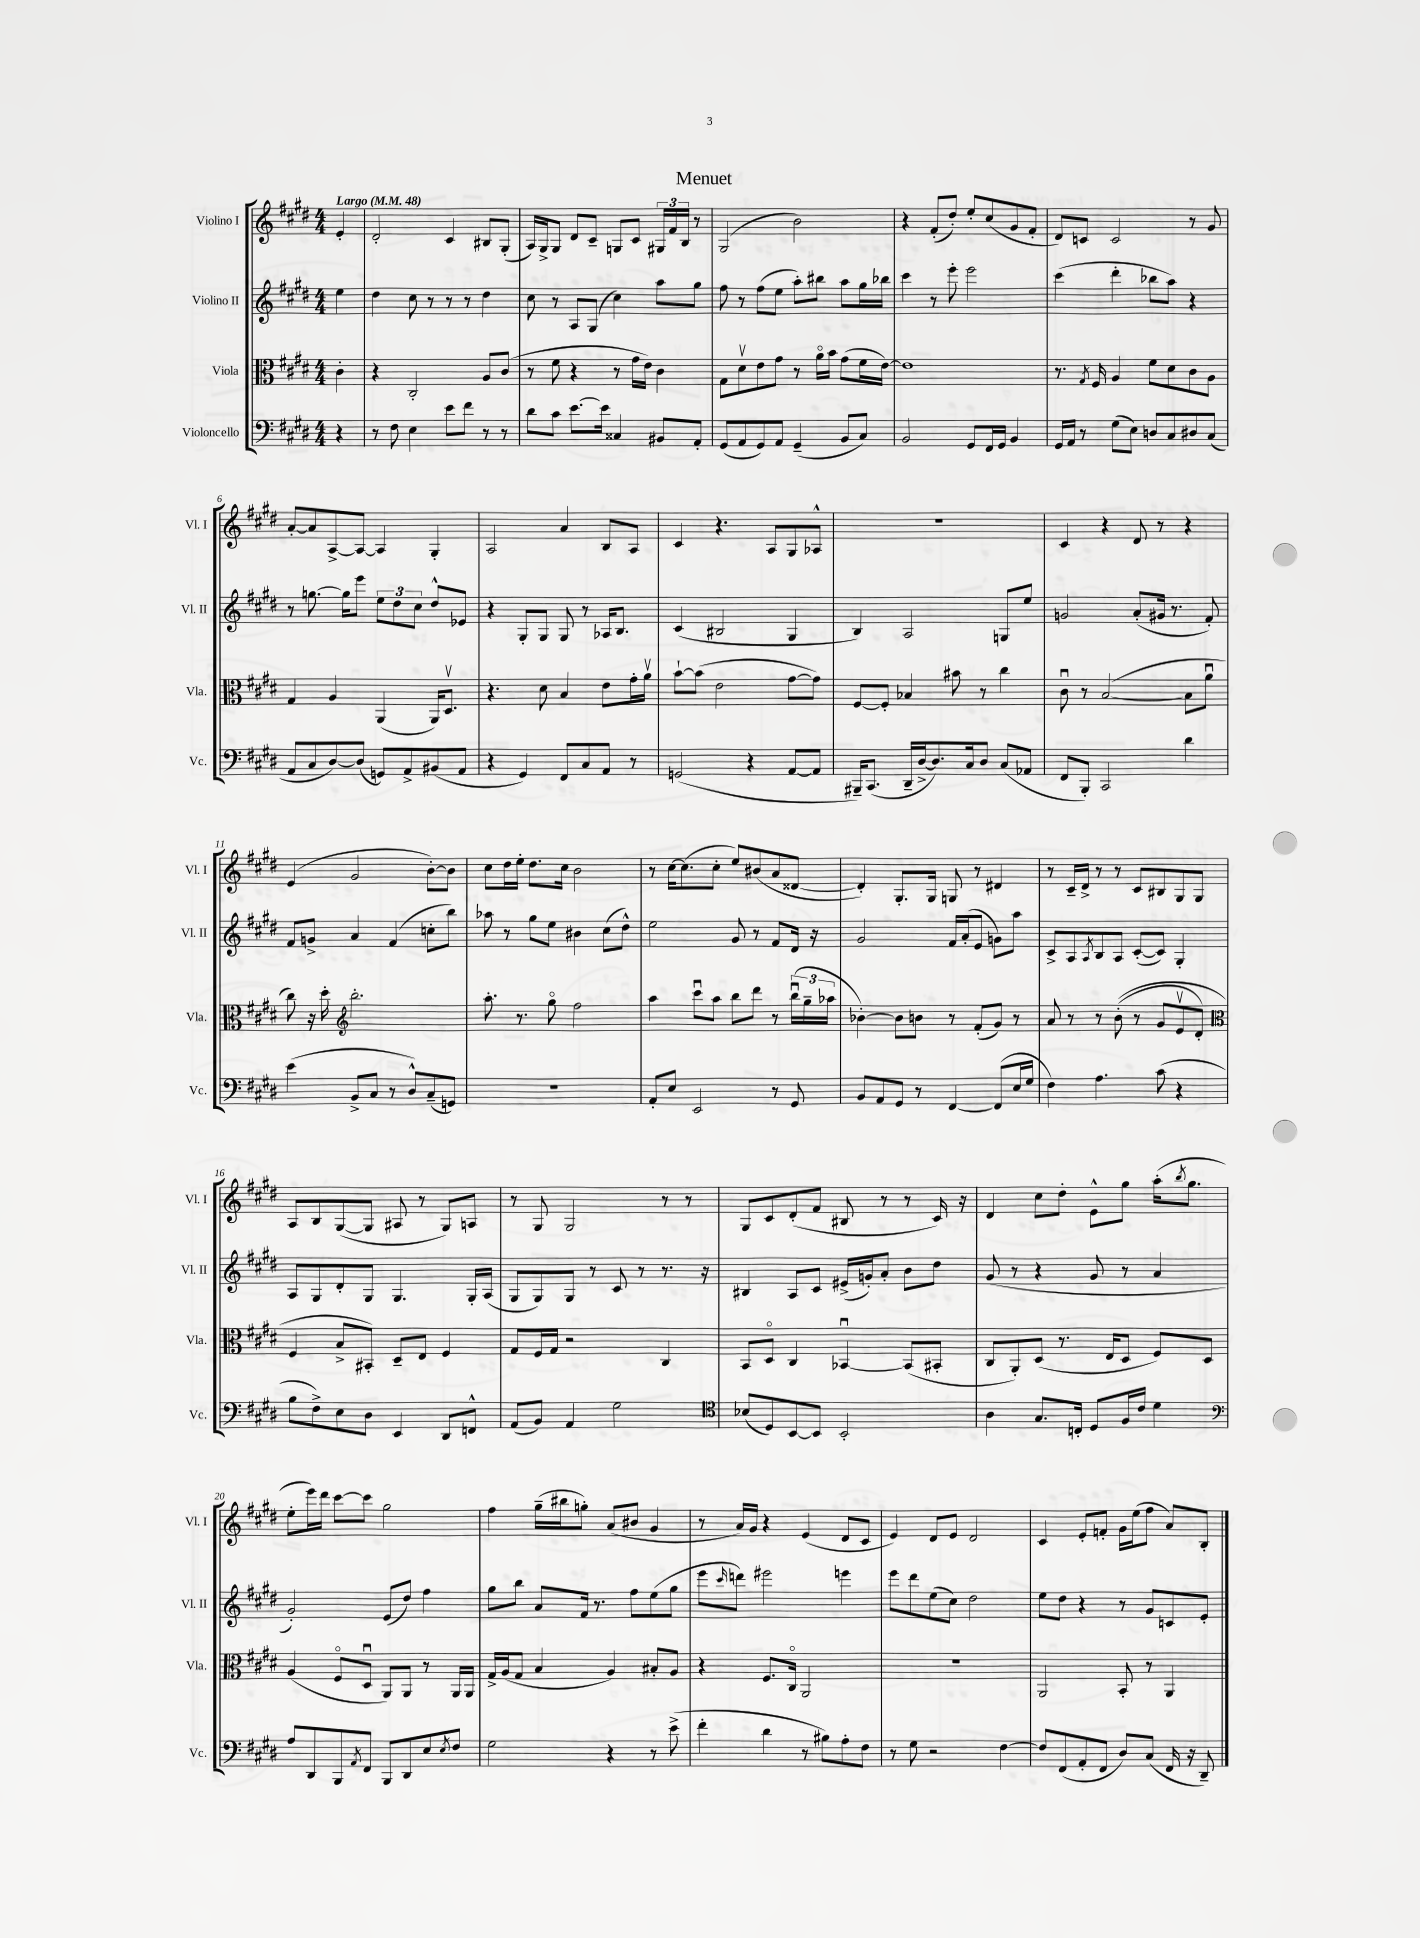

**kern	**kern	**kern	**kern
*part4	*part3	*part2	*part1
*staff4	*staff3	*staff2	*staff1
*I"Violoncello	*I"Viola	*I"Violino II	*I"Violino I
*I'Vc.	*I'Vla.	*I'Vl. II	*I'Vl. I
*clefF4	*clefC3	*clefG2	*clefG2
*k[f#c#g#d#]	*k[f#c#g#d#]	*k[f#c#g#d#]	*k[f#c#g#d#]
*M4/4	*M4/4	*M4/4	*M4/4
*MM48	*MM48	*MM48	*MM48
=	=	=	=
!	!	!	!LO:TX:a:B:t=Largo
4r	4c#'\	4ee\	4e'/
=1	=1	=1	=1
8r	4r	4dd#\	2d#'/
8F#\	.	.	.
4E\	2C#'/	8cc#\	.
.	.	8r	.
8e\L	.	8r	4c#/
8f#\J	.	8r	.
8r	8A/L	4dd#\	8B#X/L
8r	(8c#/J	.	(8G#'/J
=2	=2	=2	=2
8d#\L	8r	8cc#\	16A/LL)
.	.	.	16G#^/J
8c#\J	8f#\	8r	8G#/J
[8.e\L	4r	8A/L	8d#/L
.	.	(8G#/J	8c#~/J
16e\Jk]	.	.	.
4C##X/	8r	4cc#\)	8Gn/L
.	16g#\LL	.	8c#/J
.	16e\JJ)	.	.
8BB#X/L	4c#\	8aa\L	24G#X/LL
.	.	.	24f#/
.	.	.	24B/JJ
8AA'/J	.	8gg#\J	8r
=3	=3	=3	=3
(8GG#/L	8G#\L	8ff#\	(2G#/
8AA/	8d#v\	8r	.
8GG#/)	8e\	(8ff#\L	.
8AA/J	8g#\J	8ee\J	.
(4GG#~/	8r	8aa'\L)	2b\)
.	16a\LL	8bb#X\J	.
.	16b\JJ	.	.
8BB/L	(8g#\L	8aa\L	.
8C#/J)	16f#\L	16gg#\L	.
.	[16e\JJ)	16bb-X\JJ	.
=4	=4	=4	=4
2BB/	1e]	4ccc#\	4r
.	.	8r	(8f#'/L
.	.	8eee'\	8dd#'/J)
8GG#/L	.	2eee\	8ee'/L
16FF#/L	.	.	(8cc#/
16GG#/JJ	.	.	.
4BB/	.	.	8g#/
.	.	.	8f#'/J
=5	=5	=5	=5
16GG#/LL	8.r	(4ccc#\	8d#/L)
16AA/JJ	.	.	.
8r	.	.	8cn/J
.	8qG#/	.	.
.	16F#/	.	.
(8G#\L	4A/	4ddd#'\	2c/
8E\J)	.	.	.
8Dn/L	8f#\L	8bb-X\L	.
8C#/	8d#\	8aa\J)	.
8D#X/	8c#\	4r	8r
(8C#/J	8A\J	.	8g#/
!!LO:LB:g=z
=6	=6	=6	=6
8AA/L	4G#/	8r	[8a'/L
8C#/	.	[8.ggn\	8a/]
[8D#/)	4A/	.	[8A^/
.	.	16gg\KL]	.
(8D#/J]	.	8eee\J	8A/J_
8GGn/L)	(4AA/	12ee\L	4A/]
.	.	12dd#\	.
8AA^/	.	.	.
.	.	12cc#\J	.
(8BB#X/	16AA/KL)	8dd#^^/L	4G#'/
.	8.D#v/J	.	.
8AA/J	.	8e-X/J	.
=7	=7	=7	=7
4r	4.r	4r	2A/
4GG#/)	.	8G#'/L	.
.	8d#\	8G#/J	.
8FF#/L	4B/	8G#/	4a/
8C#/	.	8r	.
8AA/J	8e\L	16A-X/KL	8B/L
.	.	8.B/J	.
8r	16g#'\L	.	8A/J
.	16av\JJ	.	.
=8	=8	=8	=8
(2GGn/	[8b`\L	(4c#/	4c#/
.	(8b\J]	.	.
.	2e\	2B#X/	4.r
4r	.	.	.
.	.	.	8A/L
[8AA/L	[8g#\L	4G#/	8G#/
8AA/J]	8g#\J])	.	8A-X^^/J
=9	=9	=9	=9
16BBB#X~/KL)	[8F#/L	4B/)	1r
(8.CC#/J	.	.	.
.	8F#'/J]	.	.
16DD#~/LL	4B-X/	2A/	.
[16D#^/J	.	.	.
8.D#/])	.	.	.
.	8b#X\	.	.
16C#/k	.	.	.
8D#/J	8r	.	.
(8C#/L	4cc#\	8Gn/L	.
8AA-X/J	.	8ee/J	.
=10	=10	=10	=10
8FF#/L	8c#u\	2gn/	4c#/
8BBB'/J)	8r	.	.
2CC#/	([2B/	.	4r
.	.	(8a'/L	8d#/
.	.	16g#X/Jk	8r
.	.	8.r	.
4d#\	8B\L]	.	4r
.	8au\J	8f#'/)	.
!!LO:LB:g=z
=11	=11	=11	=11
(4e\	8cc#\)	8f#/L	(4e/
.	16r	8gn^/J	.
.	16dd#'\	.	.
*	*clefG2	*	*
8BB^/L	2.bb'\	4a/	2g#/
8C#/J	.	.	.
8r	.	(4f#/	.
8D#^^/L)	.	.	.
(8C#~/	.	8ccn'\L	[8b'\L)
8GGn/J)	.	8bb\J)	8b\J]
=12	=12	=12	=12
1r	8.aa'\	8aa-X\	8cc#\L
.	.	8r	16dd#\L
.	8.r	.	16ee'\JJ
.	.	8gg#\L	8.dd#\L
.	8gg#\	8ee\J	.
.	.	.	16cc#\Jk
.	2ff#\	4b#X\	2b\
.	.	(8cc#\L	.
.	.	8dd#^^\J)	.
=13	=13	=13	=13
8AA'/L	4aa\	2ee\	8r
8E/J	.	.	[16cc#\KL
.	.	.	(8.cc#\]
2EE/	8ccc#u\L	.	.
.	8aa\J	.	8cc#'\J
.	8bb\L	8g#/	8ee/L)
.	8ddd#\J	8r	(8b#X/
8r	8r	8f#/L	8a/
8GG#/	(24bbu\LL	16d#/Jk	[8d##X/J
.	24gg#~\	.	.
.	.	16r	.
.	24aa-X\JJ	.	.
=14	=14	=14	=14
8BB/L	[4b-X'\)	2g#/	4d##'/])
8AA/	.	.	.
8GG#/J	8b-\L]	.	8.G#'/L
8r	8bn\J	.	.
.	.	.	16G#/Jk
[4FF#/	8r	16f#/LL	8Gn/
.	.	(16a'/J	.
.	(8f#'/L	8e/J	8r
(8FF#/L]	8g#/J)	8gn\L)	4d#X/
16E/L	8r	8aa\J	.
16G#/JJ	.	.	.
=15	=15	=15	=15
4F#\)	8a/	8c#^/L	8r
.	8r	8A/	16c#~/LL
.	.	.	16d#^/JJ
.	.	8qA/	.
4.A\	8r	8B/	8r
.	((8b'\	8A/J	8r
.	8r	([8c#'/L	8c#/L
(8c#\	8g#/L	8c#/J])	8B#X/
4r	8ev/	4G#'/	8G#/
.	8d#'/J)	.	8G#/J
!!LO:LB:g=z
=16	=16	=16	=16
*	*clefC3	*	*
8B\L	4F#/	8A/L	8A/L
8F#^\)	.	8G#/	8B/
8E\	8B^/L	8d#'/	([8G#/
8D#\J	8BB#X'/J)	8G#/J	8G#/J]
4EE/	8D#~/L	4.G#/	8A#X/
.	8E/J	.	8r
8DD#/L	4F#/	.	8G#/L)
8FFn^^/J	.	16G#'/LL	8An/J
.	.	(16A/JJ	.
=17	=17	=17	=17
(8AA/L	8G#/L	8G#/L	8r
8BB/J)	16F#/L	8G#/)	8G#/
.	16G#/JJ	.	.
4AA/	2r	8G#/J	2G#/
.	.	8r	.
2G#\	.	8c#/	.
.	.	8r	.
.	4C#/	8.r	8r
.	.	.	8r
.	.	16r	.
=18	=18	=18	=18
*clefC4	*	*	*
(8B-X/L	8BB/L	4B#X/	8G#/L
8D#/)	8D#/J	.	8c#/
[8BB/	4C#/	8A/L	(8d#'/
8BB/J]	.	8c#/J	8f#/J
2BB'/	[4BB-Xu/	(16e#X^/LL	8B#X/
.	.	16gn'/J)	.
.	.	8a'/J	8r
.	(8BB-/L]	8b\L	8r
.	8BB#X'/J	8dd#\J	16c#/)
.	.	.	16r
=19	=19	=19	=19
4A\	8C#/L	(8g#/	4d#/
.	8AA'/)	8r	.
8.G#/L	(8D#/J	4r	8cc#\L
.	8.r	.	8dd#'\J
16Cn'/Jk	.	.	.
8D#/L	.	8g#/	8e^^\L
.	16E/KL	.	.
16F#/L	8D#/J	8r	8gg#\J
16c#/JJ	.	.	.
4d#\	8F#/L)	4a/	(16aa'\KL
.	.	.	8qbb/
.	.	.	8.gg#\J
.	8D#/J	.	.
!!LO:LB:g=z
=20	=20	=20	=20
*clefF4	*	*	*
8A/L	(4A/	2g#'/)	8ee'\L
8DD#/	.	.	16eee\L)
.	.	.	16ddd#\JJ
8BBB/	8F#/L	.	[8ccc#\L
8qAA/	.	.	.
8FF#/J	8D#u/J	.	8ccc#\J]
8BBB/L	8AA/L)	(8e/L	2gg#\
8DD#/	8AA/J	8dd#/J)	.
8E/	8r	4ff#\	.
8qE/	.	.	.
8F#/J	16AA/LL	.	.
.	16AA/JJ	.	.
=21	=21	=21	=21
2G#\	16G#^/LL	8gg#\L	4ff#\
.	(16A/J	.	.
.	8G#/J	8bb\J	.
.	4B/	8a/L	(16gg#~\LL
.	.	.	16bb#X\J
.	.	16f#/Jk	8ggn'\J)
.	.	8.r	.
4r	4A/)	.	(8a/L
.	.	8ff#\L	8b#X/J
8r	8B#X'/L	(8ee\	4g#/
(8e^\	8A/J	8gg#\J	.
=22	=22	=22	=22
4f#'\	4r	8eee\L	8r
.	.	16qqccc#/	.
.	.	8dddn\J)	16a/LL)
.	.	.	16g#/JJ
4d#\	8.F#/L	2eee#X\	4r
.	16C#/Jk	.	.
8r	2AA/	.	(4e/
8B#X\L)	.	.	.
8A'\	.	4eeen\	8d#/L
8F#\J	.	.	8c#/J
=23	=23	=23	=23
8r	1r	8eee\L	4e/)
8G#\	.	8ddd#\	.
2r	.	(8ee\	8d#/L
.	.	8cc#\J)	8e/J
.	.	2dd#\	2d#/
[4F#\	.	.	.
=24	=24	=24	=24
8F#/L]	2AA/	8ee\L	4c#/
(8FF#/	.	8dd#\J	.
8AA'/	.	4r	8e'/L
8FF#/J	.	.	8fn'/J
8D#/L)	8BB'/	8r	16g#\LL
.	.	.	(16ee\J
(8C#/J	8r	8g#/L	8ff#\J
16FF#/	4AA/	8cn/	8a/L)
16r	.	.	.
8DD#~/)	.	8e'/J	8B'/J
==	==	==	==
*-	*-	*-	*-
